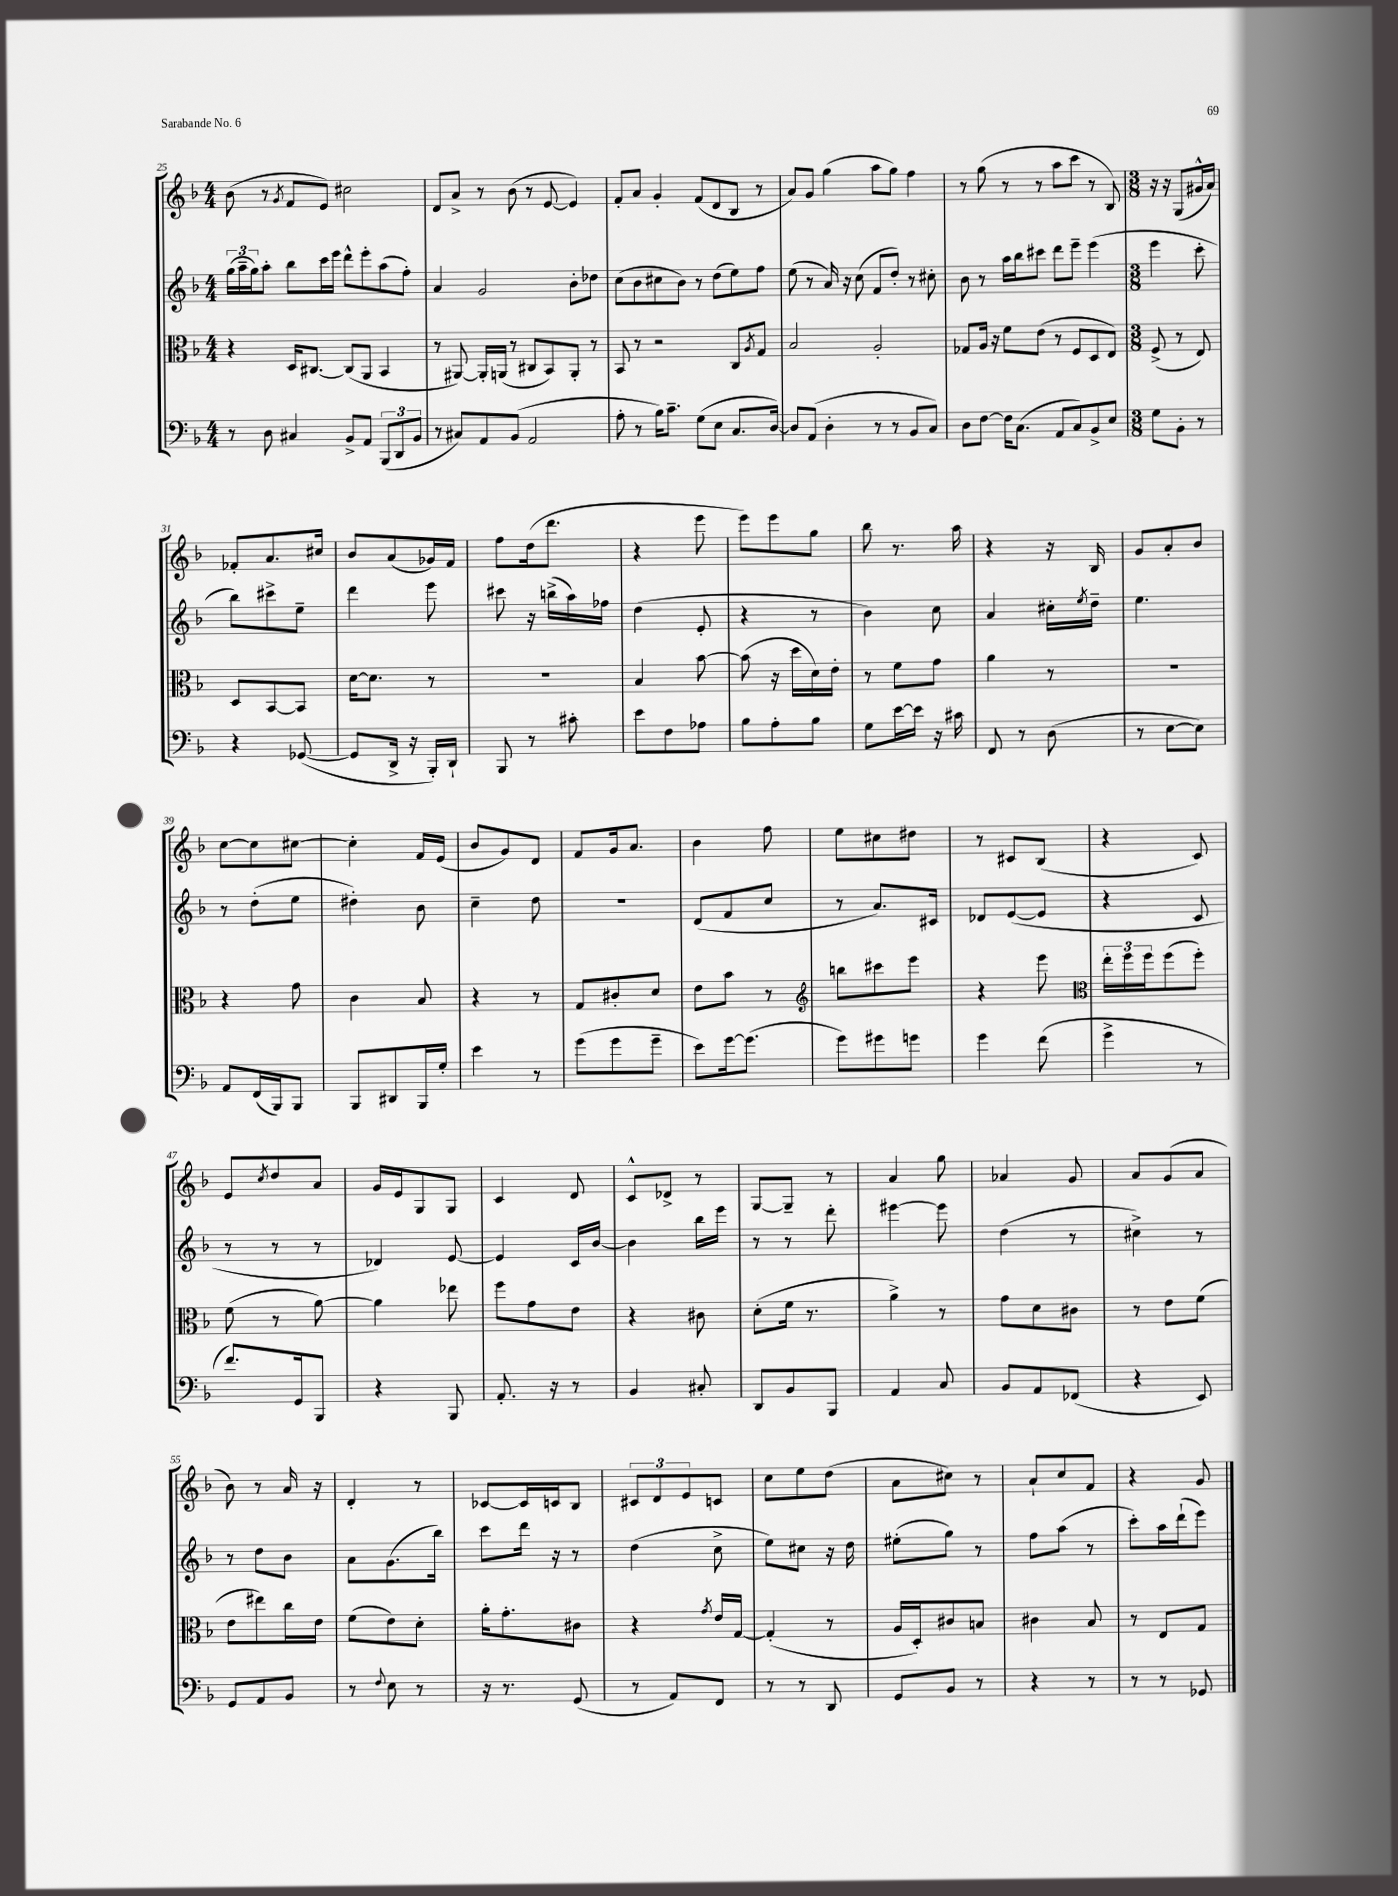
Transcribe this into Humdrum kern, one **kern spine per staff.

**kern	**kern	**kern	**kern
*part4	*part3	*part2	*part1
*staff4	*staff3	*staff2	*staff1
*clefF4	*clefC3	*clefG2	*clefG2
*k[b-]	*k[b-]	*k[b-]	*k[b-]
*M4/4	*M4/4	*M4/4	*M4/4
=25	=25	=25	=25
8r	4r	(24gg\LL	(8b-\
.	.	24aa~\	.
.	.	24gg\J)	.
8D\	.	8aa'\J	8r
.	.	.	8qg/
4C#X/	16D/KL	8bb-\L	8f/L
.	[8.C#X/J	.	.
.	.	16ccc\L	8e/J)
.	.	16eee\JJ	.
8BB-^/L	(8C#/L]	8ddd^^\L	2cc#X\
8AA/J	8AA/J	8eee'\	.
(12BBB-/L	4BB-/	(8aa\	.
12DD/	.	.	.
.	.	8ff'\J)	.
12BB-/J	.	.	.
=26	=26	=26	=26
8r	8r	4a/	8d/L
8C#X/L)	[8AA#X/)	.	8a^/J
8AA/	16AA#'/LL]	2g/	8r
.	(16AAn/JJ	.	.
(8BB-/J	8r	.	(8b-\
2AA/	8C#X/L	.	8r
.	8BB-/)	.	[8e/
.	8AA'/J	8b-'\L	4e/])
.	8r	8dd-X\J	.
=27	=27	=27	=27
8A'\	8BB-/	(8cc\L	8f'/L
8r	8r	8b-\	8a/J
16B-\KL)	2r	8cc#X\	4g'/
8.c~\J	.	.	.
.	.	8b-\J)	.
(8G\L	.	8r	(8f/L
8E\J	.	(8dd\L	8d/
8.C/L	8C/L	8ee\)	8B-/J
.	8qA/	.	.
.	8G/J	8ff\J	8r
[16D/Jk)	.	.	.
=28	=28	=28	=28
8D/L]	2B-/	(8ee\	8a/L)
(8AA/J	.	8r	8g/J
4D'\	.	16a/)	(4gg\
.	.	16r	.
.	.	(8cc\	.
8r	2A'/	8f/L	8aa\L
8r	.	8dd'/J)	8gg\J)
8BB-/L	.	8r	4ff\
8C/J)	.	8cc#X'\	.
=29	=29	=29	=29
8D\L	8G-X/L	8b-\	8r
[8F\J	16A/Jk	8r	(8gg\
.	16r	.	.
16F\KL]	8f\L	16aa\LL	8r
(8.C\J	.	16bb-\J	.
.	(8e\J	8ccc#X\J	8r
8AA/L	8r	8ddd\L	8aa\L
8C/)	8F/L	8eee~\J	8ccc\J
8BB-^/	8D/	(4eee\	8r
8E/J	8E/J)	.	8B-/)
=30	=30	=30	=30
*M3/8	*M3/8	*M3/8	*M3/8
8G\L	(8F^/	4eee\	16r
.	.	.	16r
8BB-'\J	8r	.	(8G/L
8r	8E/)	8ccc'\	16g#X^^/L
.	.	.	16a/JJ)
!!LO:LB:g=z
=31	=31	=31	=31
4r	8D/L	8bb-\L)	8f-X'/L
.	[8BB-/	8ccc#X^\	8.a/
([8GG-X/	8BB-/J]	8ee~\J	.
.	.	.	16cc#X/Jk
=32	=32	=32	=32
8GG-/L]	[16d\KL	4ddd\	8b-/L
.	8.d\J]	.	.
16DD^/Jk	.	.	(8a/
16r	.	.	.
16BBB-'/LL)	8r	8eee\	16g-X/L)
16DD`/JJ	.	.	16f/JJ
=33	=33	=33	=33
8BBB-/	4.r	8ccc#X\	8ff\L
8r	.	16r	(16dd\k
.	.	(16bbn^\LL	8.ddd\J
8c#X'\	.	16aa\)	.
.	.	16ff-X\JJ	.
=34	=34	=34	=34
8e\L	4B-/	(4dd\	4r
8F\	.	.	.
8A-X\J	[8b-\	8e'/	8eee\
=35	=35	=35	=35
8B-\L	(8b-\]	4r	8eee\L)
8A'\	16r	.	8eee\
.	16dd\LL	.	.
8B-\J	16d\)	8r	8gg\J
.	16e'\JJ	.	.
=36	=36	=36	=36
8G\L	8r	4b-\)	8bb-\
[16e\L	8f\L	.	8.r
16e\JJ]	.	.	.
16r	8g\J	8cc\	.
16c#X\	.	.	16aa\
=37	=37	=37	=37
8FF/	4a\	4a/	4r
8r	.	.	.
(8D\	8r	16cc#X'\LL	16r
.	.	8qee/	.
.	.	16dd~\JJ	16B-/
=38	=38	=38	=38
8r	4.r	4.ee\	8g/L
[8E\L	.	.	8a'/
8E\J])	.	.	8b-/J
!!LO:LB:g=z
=39	=39	=39	=39
8AA/L	4r	8r	[8cc\L
(16FF/L	.	(8dd'\L	8cc\]
16BBB-/J)	.	.	.
8BBB-/J	8g\	8ee\J	[8cc#X\J
=40	=40	=40	=40
8BBB-/L	4c\	4dd#X'\)	4cc#'\]
8DD#X/	.	.	.
16BBB-/L	8B-/	8b-\	16f/LL
16G'/JJ	.	.	(16e/JJ
=41	=41	=41	=41
4e\	4r	4cc~\	8b-/L
.	.	.	8g/)
8r	8r	8dd\	8d/J
=42	=42	=42	=42
(8g\L	8G/L	4.r	8f/L
8g\	8c#X'/	.	16g/k
.	.	.	8.a/J
8g~\J	8d/J	.	.
=43	=43	=43	=43
8e\L)	8e\L	(8d/L	4b-\
[16g\k	8b-\J	8f/	.
(8.g\J]	.	.	.
.	8r	8cc/J	8ff\
=44	=44	=44	=44
*	*clefG2	*	*
8g\L)	8bbn\L	8r	8ee\L
8g#X\	8ccc#X\	8.a/L)	8cc#X\
8gn\J	8eee\J	.	8dd#X\J
.	.	16c#X/Jk	.
=45	=45	=45	=45
4g\	4r	8d-X/L	8r
.	.	([8e/	8c#X/L
(8f\	8eee\	8e/J]	(8B-/J
=46	=46	=46	=46
*	*clefC3	*	*
4g^\	24ee'\LL	4r	4r
.	24ff\	.	.
.	24ff\J	.	.
.	(8ff\	.	.
8r	8ff'\J)	8c/	8c/)
!!LO:LB:g=z
=47	=47	=47	=47
8.f/L)	(8f\	8r	8e/L
.	.	.	8qcc/
.	8r	8r	8dd/
16GG/k	.	.	.
8BBB-/J	[8a\)	8r	8a/J
=48	=48	=48	=48
4r	4a\]	4d-X/)	16g/LL
.	.	.	16e/J
.	.	.	8G/
8BBB-/	8ee-X\	[8e/	8G/J
=49	=49	=49	=49
8.AA'/	8ff\L	4e/]	4c/
.	8g\	.	.
16r	.	.	.
8r	8e\J	16c/LL	8d/
.	.	[16b-/JJ	.
=50	=50	=50	=50
4BB-/	4r	4b-\]	8c^^/L
.	.	.	8d-X^/J
8C#X'/	8c#X\	16bb-\LL	8r
.	.	16eee\JJ	.
=51	=51	=51	=51
8DD/L	(8d'\L	8r	[8G/L
8BB-/	16f\Jk	8r	8G~/J]
.	8.r	.	.
8BBB-/J	.	8ddd'\	8r
=52	=52	=52	=52
4AA/	4a^\)	[4eee#X\	4a/
8C/	8r	8eee#\]	8gg\
=53	=53	=53	=53
8BB-/L	8g\L	(4dd\	4a-X/
8AA/	8d\	.	.
(8FF-X/J	8c#X\J	8r	8g/
=54	=54	=54	=54
4r	8r	4cc#X^\)	8a/L
.	8e\L	.	(8g/
8EE/)	(8f\J	8r	8a/J
!!LO:LB:g=z
=55	=55	=55	=55
8GG/L	8e\L	8r	8b-\)
8AA/	8ee#X\)	8dd\L	8r
8BB-/J	16cc\L	8b-\J	16a/
.	16e\JJ	.	16r
=56	=56	=56	=56
8r	(8f\L	8a\L	4d'/
8qqF/	.	.	.
8E\	8e\)	(8.g\	.
8r	8d'\J	.	8r
.	.	16bb-\Jk)	.
=57	=57	=57	=57
16r	16a'\KL	8ccc\L	[8c-X/L
8.r	8.g'\	.	.
.	.	16ddd\Jk	16c-/L]
.	.	16r	16cn/J
(8GG/	8c#X\J	8r	8B-/J
=58	=58	=58	=58
8r	4r	(4dd\	12c#X/L
.	.	.	12d/
8AA/L)	.	.	.
.	.	.	12e/
.	8qg/	.	.
8FF/J	16e/LL	8cc^\	8cn/J
.	[16G/JJ	.	.
=59	=59	=59	=59
8r	(4G'/]	8ee\L)	8cc\L
8r	.	8cc#X\J	8ee\
8DD/	8r	16r	(8dd\J
.	.	16dd\	.
=60	=60	=60	=60
8GG/L	16A/LL	(8ee#X'\L	8a\L
.	16D'/J)	.	.
8BB-/J	8c#X/	8gg\J)	8cc#X\J)
8r	8Bn/J	8r	8r
=61	=61	=61	=61
4r	4c#X\	8ff\L	8a`/L
.	.	(8aa\J	8cc/
8r	8B-/	8r	8f/J
=62	=62	=62	=62
8r	8r	8ccc'\L)	4r
8r	8E/L	16aa\L	.
.	.	(16ddd`\J	.
8GG-X/	8G/J	8eee\J)	8g/
==	==	==	==
*-	*-	*-	*-
